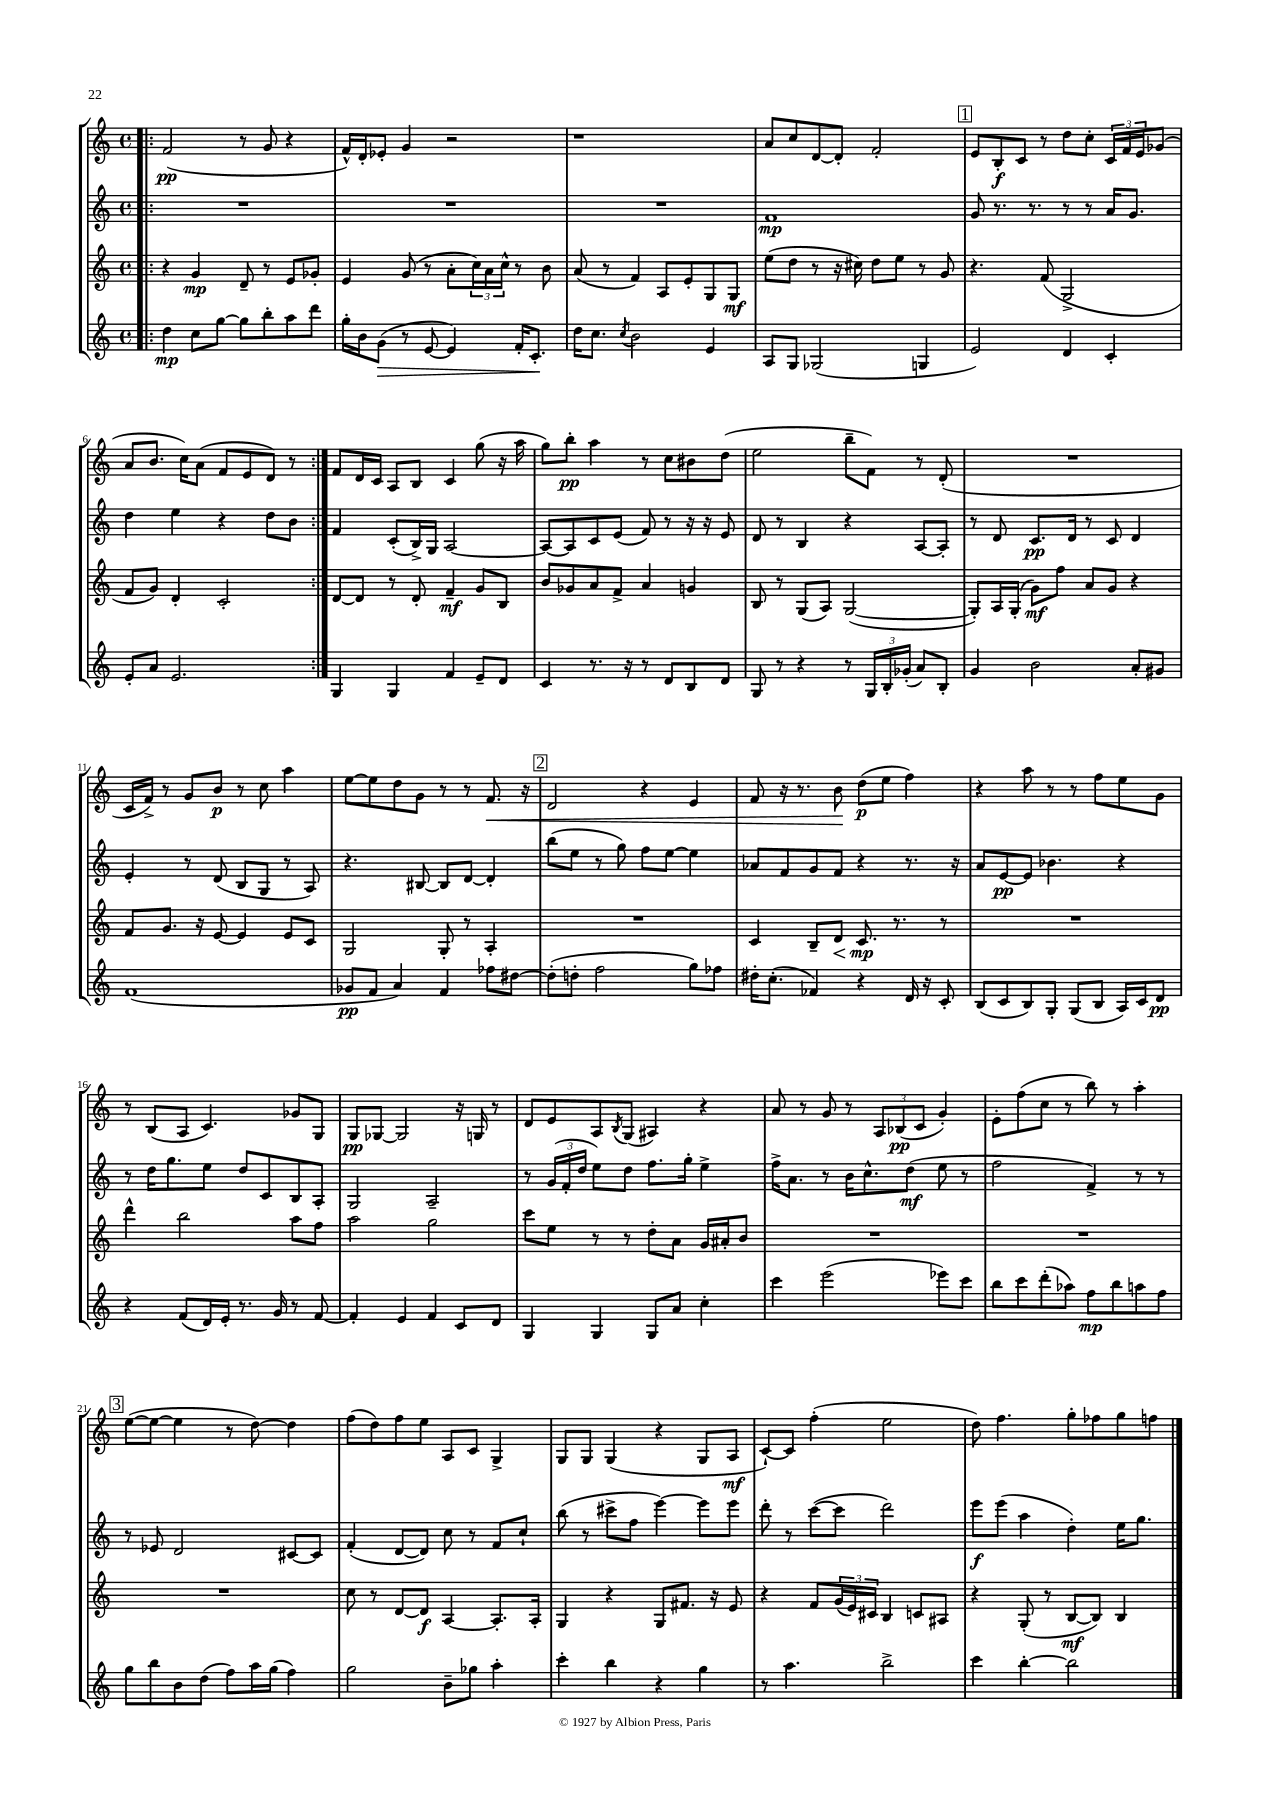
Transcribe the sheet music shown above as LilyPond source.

<<
\new StaffGroup <<
\new Staff = "s0" {
    \clef treble \key c \major \defaultTimeSignature \time 4/4
    \repeat volta 2 { \bar ".|:" f'2\pp( r8 g'8 r4 |
    f'16-^) d'16-. ees'8-. g'4 r2 |
    r1 |
    a'8 c''8 d'8~ d'8-. f'2-. |
    \mark \markup { \box "1" } e'8 b8-.\f c'8 r8 d''8 c''8-. \tuplet 3/2 { c'16 f'16 e'16 } ges'8( |
    a'8 b'8. c''16) a'8( f'8 e'8 d'8) r8 | }
    f'8 d'16 c'16 a8 b8 c'4 g''8( r16 a''16 |
    g''8) b''8-.\pp a''4 r8 c''8 bis'8 d''8( |
    e''2 b''8-- f'8) r8 d'8-.( |
    R1 |
    c'16 f'16->) r8 g'8 b'8\p r8 c''8 a''4 |
    e''8~ e''8 d''8 g'8 r8 r8 f'8.\< r16 |
    \mark \markup { \box "2" } d'2 r4 e'4 |
    f'8 r16 r8. b'8\! d''8\p( e''8 f''4) |
    r4 a''8 r8 r8 f''8 e''8 g'8 |
    r8 b8( a8 c'4.) ges'8 g8 |
    g8\pp ges8~ ges2 r16 g16 r8 |
    d'8 e'8 a8 \acciaccatura { b8 } g8( ais4) r4 |
    a'8 r8 g'8 r8 \tuplet 3/2 { a8 bes8\pp( c'8 } g'4-.) |
    e'8-. f''8( c''8 r8 b''8) r8 a''4-. |
    \mark \markup { \box "3" } e''8~( e''8~ e''4 r8 d''8~) d''4 |
    f''8( d''8) f''8 e''8 a8 c'8 g4-> |
    g8 g8 g4( r4 g8 a8\mf |
    c'8~-!) c'8 f''4-.( e''2 |
    d''8) f''4. g''8-. fes''8 g''8 f''8 \bar "|." |
}
\new Staff = "s1" {
    \clef treble \key c \major \defaultTimeSignature \time 4/4
    \repeat volta 2 { \bar ".|:" R1 |
    R1 |
    R1 |
    f'1\mp |
    \mark \markup { \box "1" } g'8 r8. r8. r8 r8 a'16 g'8. |
    d''4 e''4 r4 d''8 b'8 | }
    f'4 c'8-.( b16->) g16 a2~ |
    a8~ a8 c'8 e'8( f'8) r8 r16 r16 e'8 |
    d'8 r8 b4 r4 a8~ a8-. |
    r8 d'8 c'8.\pp d'16 r8 c'8 d'4 |
    e'4-. r8 d'8( b8 g8 r8 a8) |
    r4. bis8~ bis8 d'8~ d'4-. |
    \mark \markup { \box "2" } b''8( e''8 r8 g''8) f''8 e''8~ e''4 |
    aes'8 f'8 g'8 f'8 r4 r8. r16 |
    a'8 e'8~\pp e'8 bes'4. r4 |
    r8 d''16 g''8. e''8 d''8 c'8 b8 a8-. |
    g2 a2-- |
    r8 \tuplet 3/2 { g'16( f'16-. d''16 } e''8) d''8 f''8. g''16-. e''4-> |
    f''16-> a'8. r8 b'16 c''8.-^ d''8\mf( e''8 r8 |
    f''2 f'4->) r8 r8 |
    \mark \markup { \box "3" } r8 ees'8 d'2 cis'8~ cis'8 |
    f'4-.( d'8~ d'8) c''8 r8 f'8 c''8-! |
    b''8( r8 cis'''8-> f''8 e'''4~) e'''8 e'''8 |
    d'''8-. r8 c'''8~( c'''8 d'''2) |
    e'''8\f e'''8( a''4 d''4-.) e''16 g''8. \bar "|." |
}
\new Staff = "s2" {
    \clef treble \key c \major \defaultTimeSignature \time 4/4
    \repeat volta 2 { \bar ".|:" r4 g'4\mp d'8-- r8 e'8 ges'8-. |
    e'4 g'8( r8 a'8-. \tuplet 3/2 { c''16) a'16 c''16-^ } r8 b'8 |
    a'8( r8 f'4) a8 e'8-. g8 g8\mf |
    e''8( d''8 r8 r16 cis''16) d''8 e''8 r8 g'8 |
    \mark \markup { \box "1" } r4. f'8( g2-> |
    f'8 g'8) d'4-. c'2-. | }
    d'8~ d'8 r8 d'8-. f'4--\mf g'8 b8 |
    b'8 ges'8 a'8 f'8-> a'4 g'4 |
    b8 r8 g8( a8) g2~( |
    g8-.) a16 g16-.( g'8\mf) f''8 a'8 g'8 r4 |
    f'8 g'8. r16 e'8~ e'4 e'8 c'8 |
    g2 g8-. r8 a4-. |
    \mark \markup { \box "2" } R1 |
    c'4 b8-- d'8\< c'8.\mp\! r8. r8 |
    R1 |
    d'''4-^ b''2 a''8 f''8 |
    a''2 g''2 |
    c'''8 e''8 r8 r8 d''8-. a'8 g'16 ais'16-. b'8 |
    R1 |
    R1 |
    \mark \markup { \box "3" } R1 |
    c''8 r8 d'8~ d'8\f a4~ a8.-. a16-. |
    g4 r4 g8 fis'8. r16 e'8 |
    r4 f'8 \tuplet 3/2 { g'16( e'16) cis'16 } b4 c'8 ais8 |
    r4 g8-.( r8 b8~\mf b8) b4 \bar "|." |
}
\new Staff = "s3" {
    \clef treble \key c \major \defaultTimeSignature \time 4/4
    \repeat volta 2 { \bar ".|:" d''4\mp c''8 g''8~ g''8 b''8-. a''8 d'''8 |
    g''16-. b'16 g'8\>( r8 e'8~ e'4) f'16-. c'8.-.\! |
    d''16 c''8. \acciaccatura { c''8 } b'2 e'4 |
    a8 g8 ges2( g4 |
    \mark \markup { \box "1" } e'2) d'4 c'4-. |
    e'8-. a'8 e'2. | }
    g4 g4 f'4 e'8-- d'8 |
    c'4 r8. r16 r8 d'8 b8 d'8 |
    g8 r8 r4 r8 \tuplet 3/2 { g16 b16-. ges'16-.( } a'8) b8-. |
    g'4 b'2 a'8-. gis'8 |
    f'1( |
    ges'8\pp f'8 a'4) f'4 fes''8 dis''8~ |
    \mark \markup { \box "2" } dis''8-.( d''8-. f''2 g''8) fes''8 |
    dis''16-. c''8.-.( fes'4) r4 d'16 r16 c'8-. |
    b8( c'8 b8) g8-. g8( b8 a16) c'16 d'8\pp |
    r4 f'8( d'16) e'16-. r8. g'16 r8 f'8~ |
    f'4-. e'4 f'4 c'8 d'8 |
    g4 g4 g8 a'8 c''4-. |
    c'''4 e'''2( ees'''8) c'''8 |
    b''8 c'''8 d'''8-.( aes''8) f''8\mp b''8 a''8 f''8 |
    \mark \markup { \box "3" } g''8 b''8 b'8 d''8( f''8) a''16 g''16( f''4) |
    g''2 b'8-- ges''8 a''4-. |
    c'''4-. b''4 r4 g''4 |
    r8 a''4. b''2-> |
    c'''4 b''4~-. b''2 \bar "|." |
}
>>
>>
